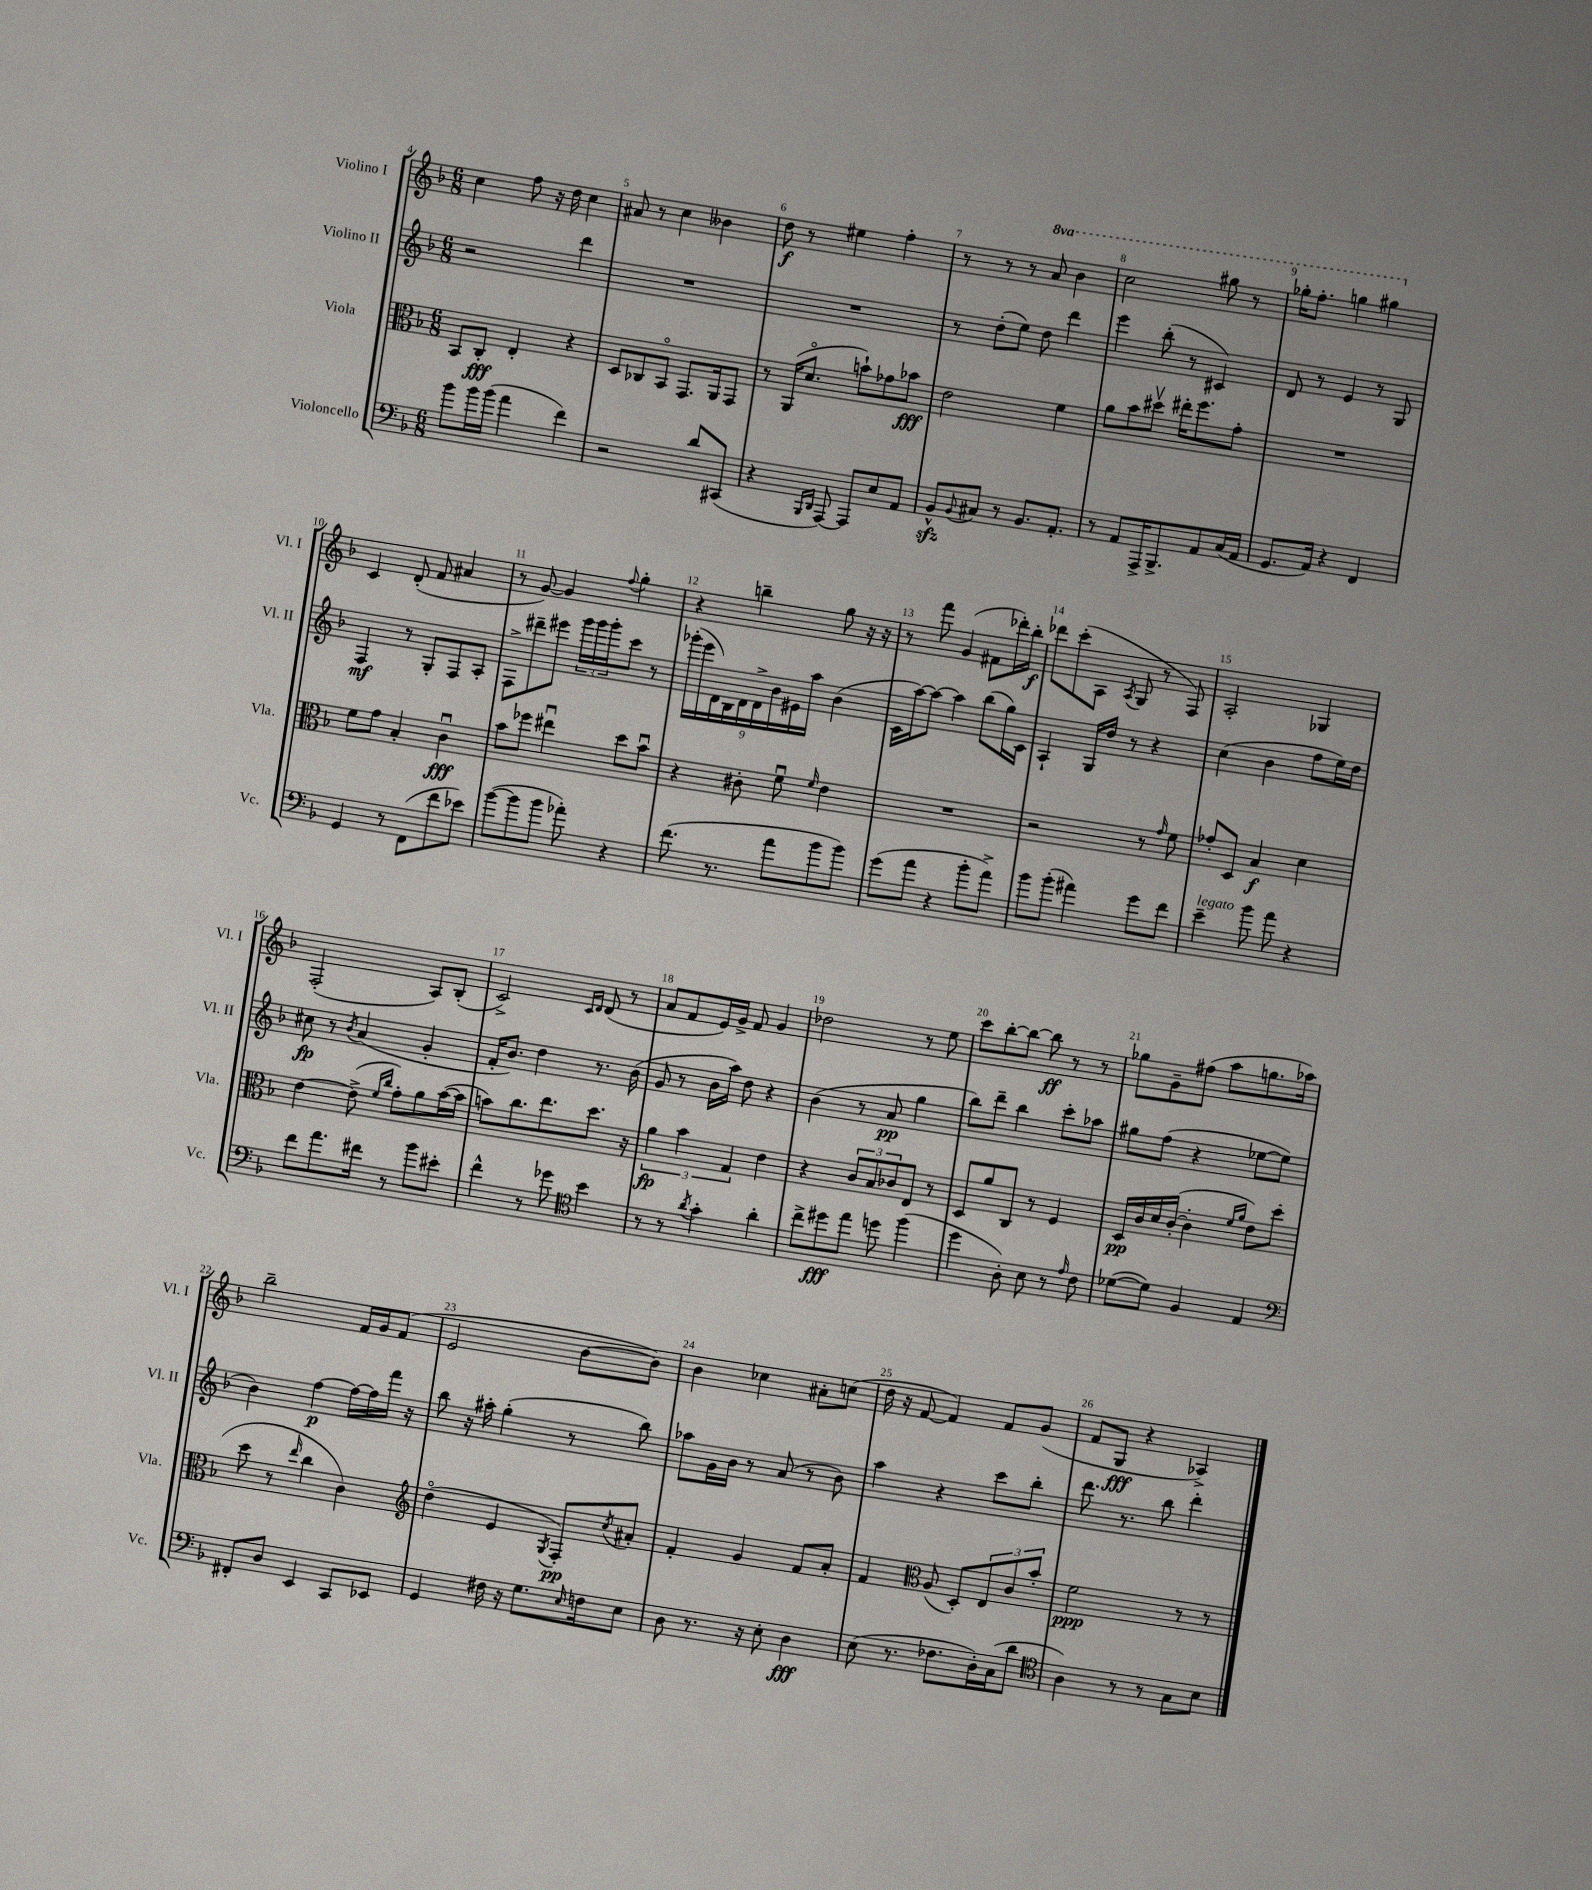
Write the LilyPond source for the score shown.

<<
\new StaffGroup <<
\new Staff = "s0" \with { instrumentName = "Violino I" shortInstrumentName = "Vl. I" } {
    \clef treble \key f \major \numericTimeSignature \time 6/8 \set Staff.ottavationMarkups = #ottavation-simple-ordinals
    c''4 f''8 r16 d''16 c''4 |
    ais'8 r8 c''4 beses'4 |
    d''8\f r8 eis''4 f''4-. |
    r8 r8 r8 \ottava #1 a''8 bes''4 |
    c'''2 gis'''8 r8 |
    ges'''16-. f'''8.-. g'''4 gis'''4 \ottava #0 |
    c'4 d'8-.( f'8 ais'4 |
    r8 g'8~) g'4 \appoggiatura { f''8 } g''4-. |
    r4 b''4-- g''8 r16 r16 |
    r8 f'''8 g'4( fis'8 des'''16-.) bes''16-.\f |
    des'''8 c'''8-.( a8 \acciaccatura { a8 } g8 r8 f8) |
    a2-. ges4 |
    f2-.( a8) bes8-.( |
    c'2->) \grace { c'16 d'16 } d'8( r8 |
    a'8 f'8 e'16) g'16-> f'8 g'4 |
    des''2 r8 e''8 |
    c'''8 bes''8~-. bes''8~ bes''8\ff r8 r8 |
    ges''8 g'8-- fis''8( a''8 g''8. aes''16) |
    bes''2-- f'16 g'16 f'8( |
    e'2 bes'8~ bes'8) |
    bes'4 ces''4 ais'8-. c''8( |
    d''16 r16 f'8~ f'4) f'8 g'8( |
    f'8 g8\fff r4 aes4->) \bar "|." |
}
\new Staff = "s1" \with { instrumentName = "Violino II" shortInstrumentName = "Vl. II" } {
    \clef treble \key f \major \numericTimeSignature \time 6/8
    r2 d'''4 |
    R2. |
    R2. |
    r8 d''8-.( e''8) d''8 d'''4 |
    e'''4 bes''8-.( r8 cis'4) |
    d'8 r8 e'4 r8 g8 |
    f4\mf r8 g8-. f8 a8-. |
    f8-> dis'''8-- eis'''8 \tuplet 3/2 { g'''16 g'''16 g'''16-. } c'''8 r8 |
    \tuplet 9/8 { ges'''16-.( e'''16 d'16) bes16 d'16 d'16-> bes'16 eis'16 a''16 } bes'4( |
    c'16 a''16~) a''8~ a''4 bes''8( g''16) c'16 |
    a4-! g16 d''16 r8 r4 |
    c''4( bes'4 f''8 e''16) d''16 |
    cis''8\fp r8 \acciaccatura { bes'8 } a'4( g'4-. |
    f'16-. bes'8.) d''4 r8. bes'16( |
    g'8 r8 bes'16 a''16) d''8 r4 |
    bes'4( r8 a'8\pp g''4 |
    bes''8) d'''8-- bes''4 c'''8-. aes''8 |
    gis''8 f''8( r4 ees''8~ ees''8 |
    bes'4) f''4~\p f''16~ f''16 f'''16 r16 |
    bes''8 r16 ais''16-. g''4-.( r8 bes''8) |
    aes''8 g'16 bes'16 r8 a'8( r8 bes'8) |
    a''4 r4 c'''8 bes''8-. |
    d'''8. r8. bes''8 d'''4-. \bar "|." |
}
\new Staff = "s2" \with { instrumentName = "Viola" shortInstrumentName = "Vla." } {
    \clef alto \key f \major \numericTimeSignature \time 6/8
    bes,8 c8-.\fff e4-. r4 |
    d8 ces8 bes,8\flageolet g,8. a,16 g,8 |
    r8 a,16( d'8.\flageolet b'8-!) ges'8 bes'8\fff |
    e'2 f'4 |
    a'8 bes'8 dis''8\upbow eis''16-. f''8. g'8-. |
    R2. |
    f'8 g'8 bes4-. c'4\downbow\fff |
    bes'8 fes''8 eis''4\downbow d''8 bes'8\downbow |
    r4 cis'8-. f'8\downbow \grace { f'16 } e'4 |
    R2. |
    r2 r8 \grace { g'16 } f'8 |
    ges'8-. d8 bes4\f d'4 |
    e'4~ e'8->( \grace { f'16 c''16 } g'8-.) a'8 bes'16~( bes'16 |
    b'8) c''8. e''8. d''8. r16 |
    \tuplet 3/2 { a'4\fp bes'4 g4 } e'4 |
    r4 \tuplet 3/2 { c'8 bes8 ces'8 } e8 r8 |
    d8 a'8 c8 r8 f4 |
    d16\pp c'16 d'16 c'16~-.( c'4-. \grace { f'16 a'16 } e'8) d''8( |
    d''8 r8 \grace { e''16 } c''4 c'4) |
    \clef treble d''4\flageolet( e'4 \acciaccatura { g8 } f8-.\pp) \acciaccatura { c''8 } ais'8-. |
    f'4-. g'4 f'8 a'8-. |
    f'4 \clef alto a8( d8-.) \tuplet 3/2 { e8 c'8 bes'8-. } |
    f'2\ppp r8 r8 \bar "|." |
}
\new Staff = "s3" \with { instrumentName = "Violoncello" shortInstrumentName = "Vc." } {
    \clef bass \key f \major \numericTimeSignature \time 6/8
    bes'8 bes'16 bes'16( a'4 f'4) |
    r2 d'8 cis,8( |
    r4 \grace { bes,,16 d,16 } a,,8~) a,,8 e8 a,8 |
    bes,8-^\sfz \appoggiatura { bes,8 } cis8 r8 bes,8. a,8.-. |
    r8 a,8 a,,16-> bes,,8.-> a,8 c16( a,16 |
    g,8. a,16) r4 f,4 |
    g,4 r8 f,8( f'8 ees'8) |
    bes'8~( bes'8 bes'8 aes'8-.) r4 |
    f'8.( r8. a'8 bes'8 bes'8) |
    g'8( a'8 r4 bes'8-. a'8->) |
    bes'8 bes'8-.( ais'4) g'8 f'8 |
    e'4--^\markup { \italic "legato" } bes'8 a'8 r4 |
    f'8 a'8. fis'16 r8 bes'8 eis'8-. |
    f'4-^ r8 ges'8 \clef tenor bes'4 |
    r8 r8 \acciaccatura { a'8 } g'4-. a'4-. |
    c''8-> dis''8\fff e''8 d''8 f''4( |
    d''4 a8-.) bes8 r8 \grace { e'16 } c'8 |
    des'8~( des'8) f4 e4 |
    \clef bass fis,8-. d8 e,4 c,8 ees,8 |
    g,4 fis16 r16 g8. \grace { e16 } f16 e8 |
    d8 r8. r16 e8-. d4\fff |
    e8( r8. fes8. d16-.) c16( d'8 |
    \clef tenor a4) r8 r8 g8 bes8 \bar "|." |
}
>>
>>
\layout { \context { \Score currentBarNumber = #4 \override BarNumber.break-visibility = ##(#f #t #t) barNumberVisibility = #all-bar-numbers-visible } }
